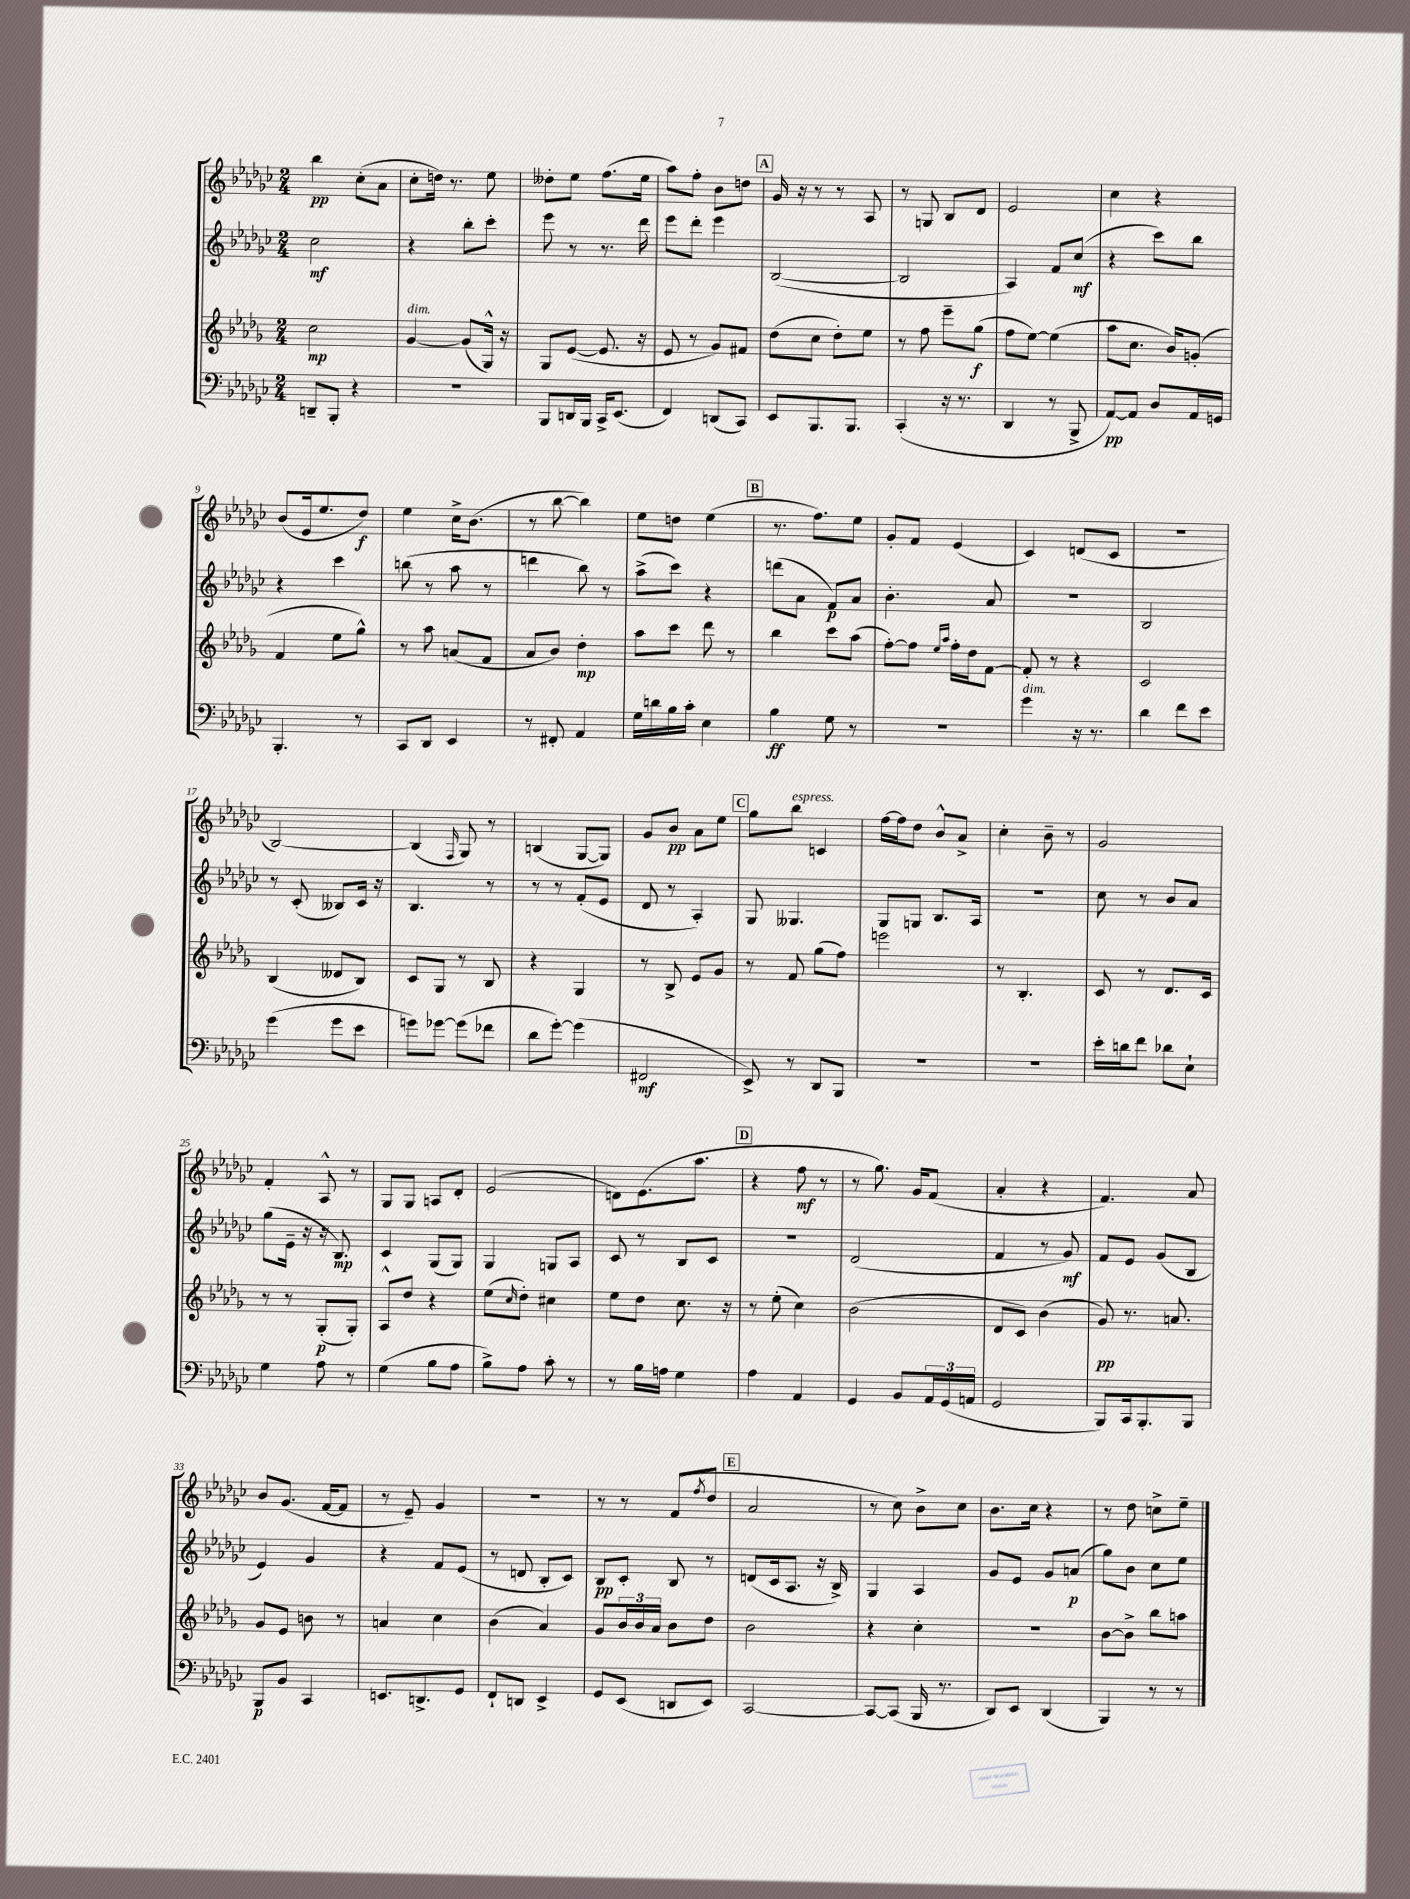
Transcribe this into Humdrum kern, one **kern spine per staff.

**kern	**kern	**kern	**kern
*staff4	*staff3	*staff2	*staff1
*clefF4	*clefG2	*clefG2	*clefG2
*k[b-e-a-d-g-c-]	*k[b-e-a-d-g-]	*k[b-e-a-d-g-c-]	*k[b-e-a-d-g-c-]
*M2/4	*M2/4	*M2/4	*M2/4
8DD~	2cc	2cc-	4bb-
8BBB-'	.	.	.
4r	.	.	(8cc-'
.	.	.	8a-
=	=	=	=
2r	[4g-	4r	8cc-'
.	.	.	16dd)
.	.	.	8.r
.	(8g-]	8bb-'	.
.	16G-^^)	8ccc-'	8ee-
.	16r	.	.
=	=	=	=
8BBB-	8G-	8eee-	8dd--'
16DD	([8e-	8r	8ee-
16BBB-	.	.	.
16CC-^	8.e-]	8.r	(8.ff
(8.EE-	.	.	.
.	16r	16ddd-	16ee-
=	=	=	=
4FF)	8e-	8eee-	8aa-)
.	8r	8ddd-'	8ff'
(8DD	8g-)	4eee-	8b-
8CC-)	8f#	.	8dd
=	=	=	=
8EE-	(8dd-	([2B-	16g-
.	.	.	16r
8.BBB-	8cc	.	8r
.	8dd-')	.	8r
8.BBB-	.	.	.
.	8ee-	.	8A-
=	=	=	=
(4CC-'	8r	2B-]	8r
.	8ff	.	8G
16r	8eee-~	.	8B-
8.r	.	.	.
.	(8gg-	.	8d-
=	=	=	=
4DD-	8ff	4A-)	2e-
.	[8ee-)	.	.
8r	(4ee-]	8f	.
8BBB-^	.	(8cc-	.
=	=	=	=
[8AA-)	8aa-	4r	4cc-
8AA-]	8.cc	.	.
8D-	.	8ccc-)	4r
.	16b-)	.	.
16AA-	(8g'	8bb-	.
16GG	.	.	.
=	=	=	=
4.BBB-'	4f	4r	(8b-
.	.	.	16e-
.	.	.	8.ee-
.	8ee-	4ccc-	.
8r	8gg-^^)	.	8dd-)
=	=	=	=
8CC-	8r	(8bb	4ee-
8DD-	8aa-	8r	.
4EE-	(8a	8aa-	16cc-^
.	.	.	(8.b-
.	8f	8r	.
=	=	=	=
8r	8a-	4ddd	8r
8FF#'	8b-)	.	[8bb-
4AA-	4dd-'	8bb-)	4bb-])
.	.	8r	.
=	=	=	=
16G-	8aa-	(8aa-^	8ee-
16d	.	.	.
16B-	8ccc	8ccc-)	8dd
16c-'	.	.	.
4E-	8ddd-	4r	(4ee-
.	8r	.	.
=	=	=	=
4B-	4bb-	(8ddd	8.r
.	.	8a-	.
.	.	.	8.ff)
8G-	8ccc	8f)	.
8r	(8aa-	8a-	8ee-
=	=	=	=
2r	[8ff')	4.b-'	8g-'
.	8ff]	.	8f
.	16qqee-	.	.
.	16qqaa-	.	.
.	16ff'	.	(4e-
.	16dd-	.	.
.	[8f	8a-	.
=	=	=	=
4g-	8f']	2r	4c-)
.	8r	.	.
16r	4r	.	(8d
8.r	.	.	.
.	.	.	8c-
=	=	=	=
4d-	2c	2B-	2r
8f	.	.	.
8e-	.	.	.
=	=	=	=
(4g-	(4B-	8r	[2B-)
.	.	(8c-'	.
8g-	8d--	8B--)	.
8e-	8B-)	16c-	.
.	.	16r	.
=	=	=	=
8g)	8c	4.B-	(4B-]
[8g-	8G-	.	.
.	.	.	16qqF
(8g-]	8r	.	8G-)
8f-	8B-	8r	8r
=	=	=	=
8d-	4r	8r	(4B
[8g-')	.	8r	.
(4g-]	4G-	(8f'	[8G-
.	.	8e-	8G-])
=	=	=	=
2FF#	8r	8d-	8g-
.	8B-^	8r	8b-
.	8e-	4A-')	8a-
.	8g-	.	8ee-
=	=	=	=
8EE-^)	8r	8G-	8gg-
8r	8f	4.G--	8bb-
8DD-	(8gg-	.	4c
8BBB-	8ff)	.	.
=	=	=	=
2r	2eee	8G-	[16ff
.	.	.	16ff]
.	.	8G	8dd-
.	.	8.B-	8b-^^
.	.	.	8a-^
.	.	16A-	.
=	=	=	=
2r	8r	2r	4cc-'
.	4.B-'	.	.
.	.	.	8b-~
.	.	.	8r
=	=	=	=
16e-'	8c	8cc-	2g-
16d	.	.	.
8f	8r	8r	.
8d-	8.d-	8b-	.
8E-`	.	8a-	.
.	16c	.	.
=	=	=	=
4G-	8r	(8gg-	4f'
.	8r	16e-~	.
.	.	16r	.
8A-	(8G-'	16r	8A-^^
.	.	8.B-)	.
8r	8G-')	.	8r
=	=	=	=
(4G-	8A-^^	4c-	8G-
.	8dd-	.	8G-
8B-	4r	(8G-	8A
8A-	.	8G-)	8d-'
=	=	=	=
8B-^)	(8ee-	4G-	(2e-
.	16qqcc	.	.
8A-	8dd-')	.	.
8c-'	4cc#	8G	.
8r	.	8A-	.
=	=	=	=
8r	8ee-	8c-	8d)
16B-	8dd-	8r	(8.e-
16A	.	.	.
4G-	8.cc	8B-	.
.	.	.	8.aa-
.	.	8c-	.
.	16r	.	.
=	=	=	=
4A-	8r	2r	4r
.	(8ee-'	.	.
4AA-	4cc)	.	8ff
.	.	.	8r
=	=	=	=
4GG-	(2b-	(2d-	8r
.	.	.	8.gg-)
8BB-	.	.	.
.	.	.	16g-
24AA-	.	.	(8f
(24GG-	.	.	.
24AA	.	.	.
=	=	=	=
2GG-	8d-	4f	4a-'
.	8c)	.	.
.	(4b-	8r	4r
.	.	8g-)	.
=	=	=	=
8BBB-)	8g-)	8f	4.f)
16CC-	8.r	8e-	.
8.BBB-'	.	.	.
.	.	(8g-	.
.	8.a	.	.
8BBB-	.	8B-	8a-
=	=	=	=
8BBB-	8g-	4e-)	8b-
8BB-	8e-	.	(8.g-
4CC-	8b	4g-	.
.	.	.	[16f
.	8r	.	8f]
=	=	=	=
8.EE	4a	4r	8r
.	.	.	8e-~)
8.DD^	.	.	.
.	4cc	8f	4g-
8GG-	.	(8e-	.
=	=	=	=
8FF`	(4b-	8r	2r
8DD	.	8d	.
4EE-^	4a-)	8B-'	.
.	.	8c-)	.
=	=	=	=
8GG-	8g-	8B-	8r
(8EE-	24b-	8c-'	8r
.	24b-	.	.
.	24a-	.	.
8DD	8b-	8B-	(8f
.	.	.	8qff
8EE-)	8dd-	8r	8dd-
=	=	=	=
[2CC-	2b-	(8d	2a-
.	.	16c-	.
.	.	8.A-	.
.	.	16r	.
.	.	16B-^)	.
=	=	=	=
8CC-_	4r	4G-	8r
(8CC-]	.	.	8cc-)
16BBB-	4cc'	4A-	8b-^
8.r	.	.	.
.	.	.	8cc-
=	=	=	=
8DD-)	2r	8g-	8.b-
8EE-	.	8e-	.
.	.	.	16cc-
(4DD-	.	8g-	4r
.	.	(8a	.
=	=	=	=
4BBB-)	[8b-	8gg-)	8r
.	8b-^]	8b-	8dd-
8r	8bb-	8cc-	8cc^
8r	8aa	8ee-	8ee-~
==	==	==	==
*-	*-	*-	*-
